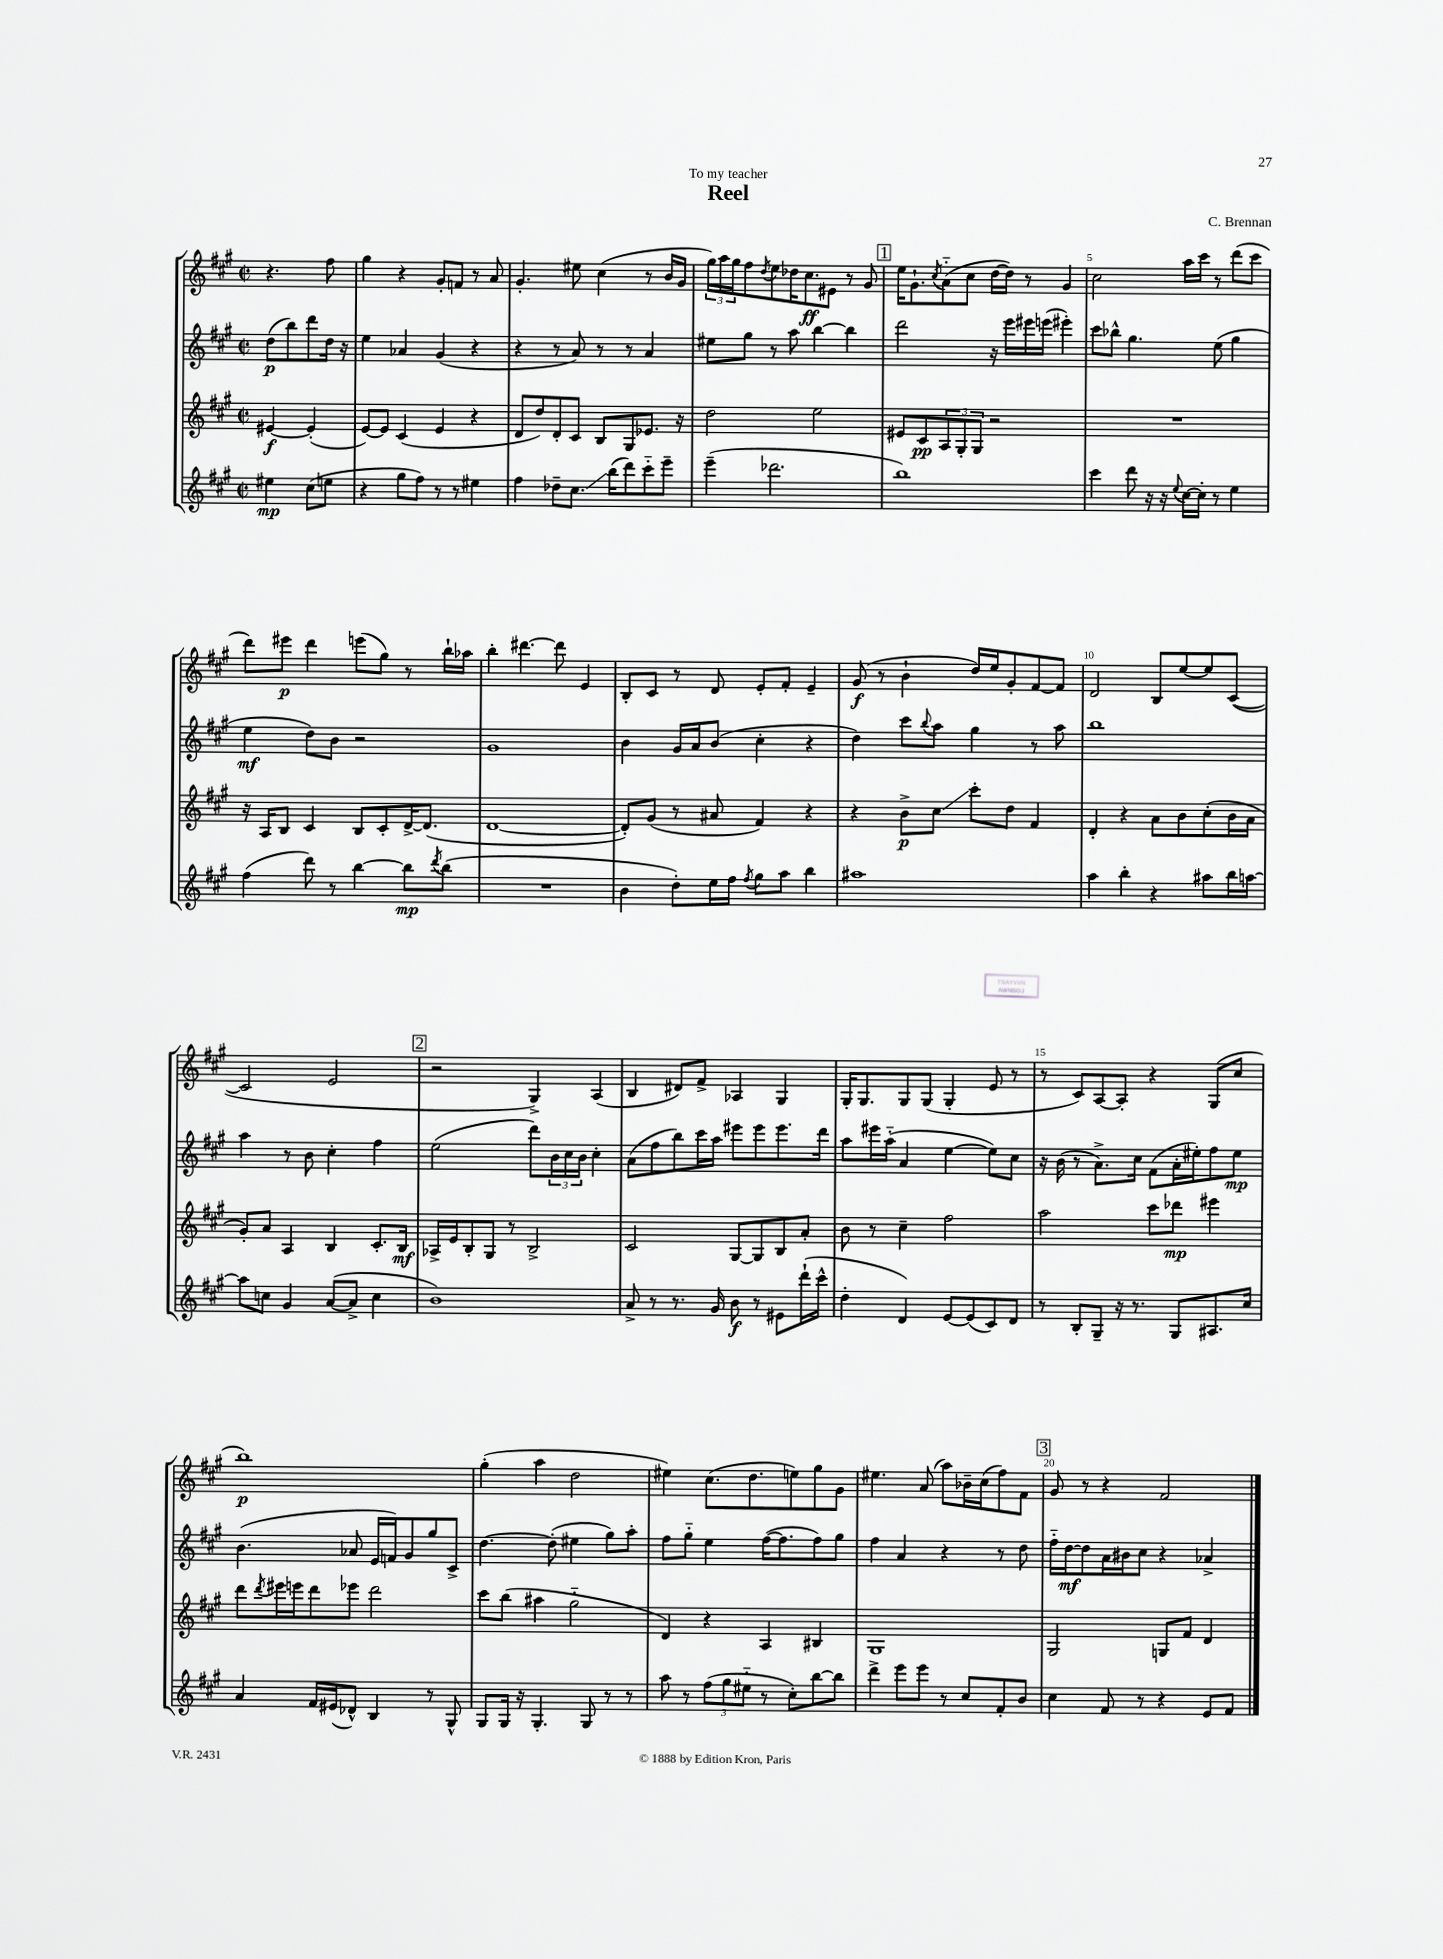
\header { title = "Reel" composer = "C. Brennan" dedication = "To my teacher" }
<<
\new StaffGroup <<
\new Staff = "s0" {
    \clef treble \key a \major \defaultTimeSignature \time 2/2 \partial 2
    r4. fis''8 |
    gis''4 r4 gis'8-. f'8 r8 a'8 |
    gis'4.-. eis''8 cis''4( r8 b'16 gis'16 |
    \tuplet 3/2 { gis''16) a''16 gis''16 } fis''8 \acciaccatura { d''8 } e''8 des''16 cis''8.\ff eis'8 r8 gis'8 |
    \mark \markup { \box "1" } e''16 gis'8.-! \acciaccatura { cis''8 } a'8-_( cis''8 d''16~ d''16) r8 gis'4 |
    cis''2 a''16 cis'''16 r8 d'''8( cis'''8 |
    d'''8) eis'''8\p d'''4 e'''8( gis''8) r8 b''16-! aes''16 |
    b''4-. dis'''4.~ dis'''8 e'4 |
    b8-. cis'8 r8 d'8 e'8-. fis'8-. e'4-- |
    gis'8\f( r8 b'4-! d''16) e''16 gis'8-. fis'8~ fis'8 |
    d'2 b8 e''8~ e''8 cis'8~( |
    cis'2 e'2 |
    \mark \markup { \box "2" } r2 gis4->) a4( |
    b4 dis'8) fis'8-> aes4 gis4 |
    gis16-. gis8. gis8 gis8( gis4-. e'8 r8 |
    r8 cis'8) a8~ a8-. r4 gis8( cis''8 |
    b''1\p) |
    gis''4-.( a''4 d''2 |
    eis''4) cis''8.( d''8. e''8) gis''8 gis'8 |
    eis''4. a'8( a''8) bes'16-- cis''16( fis''8) fis'8 |
    \mark \markup { \box "3" } gis'8 r8 r4 fis'2 \bar "|." |
}
\new Staff = "s1" {
    \clef treble \key a \major \defaultTimeSignature \time 2/2 \partial 2
    d''8\p( b''8) d'''8 d''16 r16 |
    e''4 aes'4 gis'4( r4 |
    r4 r8 a'8) r8 r8 a'4 |
    eis''8 gis''8 r8 a''8 b''4~ b''4 |
    \mark \markup { \box "1" } d'''2 r16 e'''16 eis'''16 e'''16( eis'''4-.) |
    cis'''8 bes''8-^ gis''4. e''8( gis''4 |
    e''4\mf d''8) b'8 r2 |
    gis'1 |
    b'4 gis'16 a'16 b'8( cis''4-. r4 |
    d''4) cis'''8 \appoggiatura { b''8 } a''8 gis''4 r8 a''8 |
    b''1 |
    a''4 r8 b'8 cis''4-. fis''4 |
    \mark \markup { \box "2" } e''2( d'''8) \tuplet 3/2 { b'16 cis''16 b'16 } cis''4-. |
    a'8( fis''8 b''8) cis'''16 a''16 eis'''8 eis'''8 eis'''8. d'''16 |
    a''8 eis'''16 a''16-_( a'4 e''4~ e''8) cis''8 |
    r16 b'16( r8 a'8.->) cis''16 fis'8( a'16-. eis''16-.) fis''8 eis''8\mp |
    b'4.( aes'8 e'16 f'16) gis'8 gis''8 cis'8-> |
    d''4.~ d''8-.( eis''4 gis''8) a''8-. |
    fis''8 gis''8-_ e''4 fis''16~( fis''8. fis''8) gis''8 |
    fis''4 a'4 r4 r8 d''8 |
    \mark \markup { \box "3" } fis''16-_ d''16~\mf d''8 a'16 bis'16 cis''8 r4 aes'4-> \bar "|." |
}
\new Staff = "s2" {
    \clef treble \key a \major \defaultTimeSignature \time 2/2 \partial 2
    eis'4~\f eis'4-.( |
    e'8~) e'8 cis'4( e'4 r4 |
    d'8 d''8) d'8-. cis'8 b8 gis8 ees'8. r16 |
    d''2 e''2 |
    \mark \markup { \box "1" } eis'8 cis'8\pp \tuplet 3/2 { a8 gis8-. gis8 } r2 |
    R1 |
    r16 a16 b8 cis'4 b8 cis'8-. d'16~-> d'8.( |
    d'1~ |
    d'8-.) gis'8( r8 ais'8 fis'4) r4 |
    r4 b'8->\p cis''8\glissando cis'''8-. d''8 fis'4 |
    d'4-. r4 a'8 b'8 cis''8-.( b'16 a'16 |
    gis'8-.) a'8 a4 b4 cis'8.-. b16\mf |
    \mark \markup { \box "2" } aes16-> e'16 b8-. gis8 r8 b2-> |
    cis'2 gis8~ gis8 b8 a'8-. |
    b'8 r8 cis''4-- fis''2 |
    a''2 cis'''8 des'''8\mp eis'''4 |
    d'''8 \acciaccatura { d'''8 } eis'''16 e'''16 d'''8 ees'''8 d'''2 |
    cis'''8 b''8( ais''4 gis''2-_ |
    d'4) r4 a4 bis4 |
    gis1 |
    \mark \markup { \box "3" } gis2 g8 fis'8 d'4 \bar "|." |
}
\new Staff = "s3" {
    \clef treble \key a \major \defaultTimeSignature \time 2/2 \partial 2
    eis''4\mp cis''8( e''8 |
    r4 gis''8 fis''8) r8 r8 eis''4 |
    fis''4 des''8-- cis''8.\glissando b''16( d'''8) cis'''8-_ e'''8-- |
    e'''4--( des'''2. |
    \mark \markup { \box "1" } b''1) |
    cis'''4 d'''8 r16 r16 \appoggiatura { e''8 } cis''16~ cis''16-. r8 e''4 |
    fis''4( d'''8) r8 b''4~ b''8\mp \acciaccatura { d'''8 } b''8( |
    R1 |
    b'4 d''8-.) e''16 fis''16 \acciaccatura { fis''8 } gis''8 a''8 b''4 |
    ais''1 |
    a''4 b''4-. r4 ais''8 b''16 a''16~ |
    a''8 c''8 gis'4 a'8~( a'8-> c''4 |
    \mark \markup { \box "2" } b'1) |
    a'8-> r8 r8. gis'16 b'8\f r8 eis'8 d'''16-!( cis'''16-^ |
    d''4-. d'4) e'8~ e'8( cis'8) d'8 |
    r8 b8-. gis8-- r16 r8. gis8 ais8. cis''16 |
    a'4 fis'16 eis'16( des'8-^) b4 r8 gis8-^ |
    gis8 gis16 r16 gis4.-. gis8 r8 r8 |
    a''8 r8 \tuplet 3/2 { fis''8( gis''8 eis''8-_ } r8 cis''8-.) b''8~ b''8 |
    d'''4-> e'''8 e'''8 r8 cis''8 fis'8-. b'8 |
    \mark \markup { \box "3" } cis''4 fis'8 r8 r4 e'8 fis'8 \bar "|." |
}
>>
>>
\layout { \context { \Score \override BarNumber.break-visibility = ##(#f #t #t) barNumberVisibility = #(every-nth-bar-number-visible 5) } }
